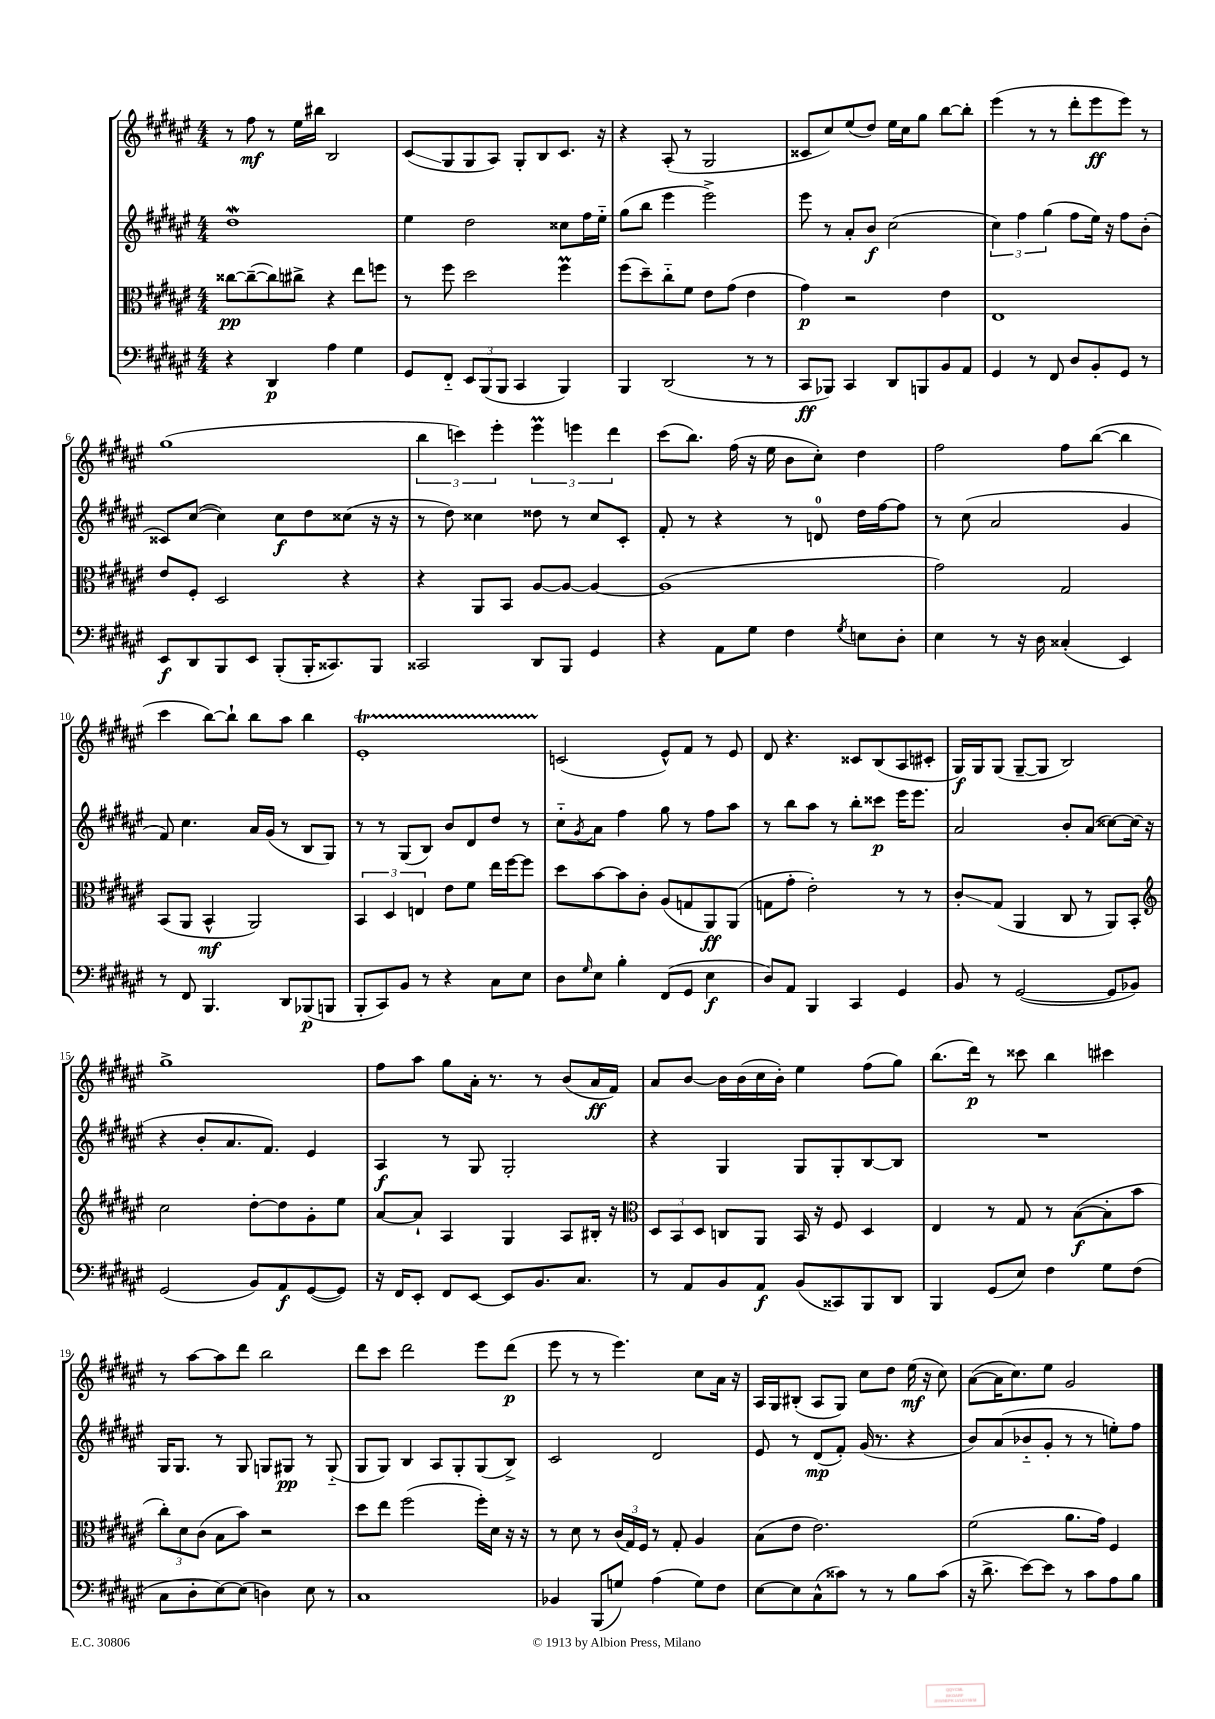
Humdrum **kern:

**kern	**kern	**kern	**kern
*staff4	*staff3	*staff2	*staff1
*clefF4	*clefC3	*clefG2	*clefG2
*k[f#c#g#d#a#e#]	*k[f#c#g#d#a#e#]	*k[f#c#g#d#a#e#]	*k[f#c#g#d#a#e#]
*M4/4	*M4/4	*M4/4	*M4/4
4r	[8cc##	1dd#	8r
.	(8cc##~_	.	8ff#
4DD#	8cc##])	.	8r
.	8cc#^	.	16ee#
.	.	.	16bb#
4A#	4r	.	2B
4G#	8ee#	.	.
.	8ff	.	.
=	=	=	=
8GG#	8r	4ee#	(8c#
8FF#'~	8ff#	.	8G#
12EE#	2dd#	2dd#	8G#
(12BBB	.	.	.
.	.	.	8A#)
12BBB	.	.	.
4CC#	.	.	8G#'
.	.	.	8B
4BBB)	4ff#	8cc##	8.c#
.	.	16ff#	.
.	.	16ee#'~	16r
=	=	=	=
4BBB	(8ff#	(8gg#	4r
.	8dd#~)	8bb	.
(2DD#	8cc#'~	4eee#	(8A#'
.	8f#	.	8r
.	8e#	2eee#^)	2G#
.	(8g#	.	.
8r	4e#	.	.
8r	.	.	.
=	=	=	=
8CC#	4g#)	8eee#	8c##
8BBB-)	.	8r	8cc#)
4CC#	2r	8a#'	(8ee#
.	.	8b	8dd#)
8DD#	.	(2cc#	16ee#
.	.	.	16cc#
8BBB	.	.	8gg#
8BB	4e#	.	[8bb
8AA#	.	.	8bb']
=	=	=	=
4GG#	1E#	6cc#)	(4eee#
.	.	6ff#	.
8r	.	.	8r
.	.	(6gg#	.
8FF#	.	.	8r
8D#	.	8ff#	8ddd#'
8BB'	.	16ee#)	8eee#
.	.	16r	.
8GG#	.	8ff#	8eee#)
8r	.	(8b'	8r
=	=	=	=
8EE#	8e#	8c##)	(1gg#
8DD#	8F#'	([8cc#	.
8BBB	2D#	4cc#])	.
8EE#	.	.	.
(8BBB'	.	8cc#	.
16BBB'	.	8dd#	.
8.CC##)	.	.	.
.	4r	(8cc##	.
8BBB	.	16r	.
.	.	16r	.
=	=	=	=
2CC##	4r	8r	6bb
.	.	8dd#)	.
.	.	.	6ccc)
.	8AA#	4cc##	.
.	.	.	6eee#'
.	8BB	.	.
8DD#	[8A#	8dd##	6eee#
8BBB	8A#_	8r	.
.	.	.	6eee
4GG#	4A#_	8cc##	.
.	.	.	6ddd#
.	.	8c#'	.
=	=	=	=
4r	(1A#]	8f#'	(8ccc#
.	.	8r	8.bb)
8AA#	.	4r	.
.	.	.	(16ff#
8G#	.	.	16r
.	.	.	16ee#
4F#	.	8r	8b
.	.	8d	8cc#')
8qG#	.	.	.
8E	.	16dd#	4dd#
.	.	[16ff#	.
8D#'	.	8ff#]	.
=	=	=	=
4E#	2g#)	8r	2ff#
.	.	(8cc#	.
8r	.	2a#	.
16r	.	.	.
16D#	.	.	.
(4C##'	2G#	.	8ff#
.	.	.	([8bb
4EE#)	.	4g#	4bb]
=	=	=	=
8r	(8BB	8f#)	4ccc#
8FF#	8AA#	4.cc#	.
4.BBB	4BB^^	.	[8bb)
.	.	.	8bb`]
.	2AA#)	16a#	8bb
.	.	(16g#	.
8DD#	.	8r	8aa#
(8BBB-	.	8B	4bb
8BBB	.	8G#)	.
=	=	=	=
8BBB'	6BB	8r	1e#'
8CC#)	.	8r	.
.	6D#	.	.
8BB	.	(8G#	.
.	6E	.	.
8r	.	8B)	.
4r	8e#	8b	.
.	8f#	8d#	.
8C#	16ee#	8dd#	.
.	[16ff#	.	.
8E#	8ff#]	8r	.
=	=	=	=
8D#	8dd#	8cc#'~	(2c
16qqG#	.	8qg#	.
8E#	[8b	8a#	.
4B'	8b]	4ff#	.
.	8c#'	.	.
(8FF#	(8A#	8gg#	8e#^^)
8GG#	8G	8r	8f#
4E#	8AA#)	8ff#	8r
.	(8AA#	8aa#	8e#
=	=	=	=
8D#)	8G	8r	8d#
8AA#	8g#'	8bb	4.r
4BBB	2e#')	8aa#	.
.	.	8r	.
4CC#	.	8bb'	8c##
.	.	8ccc##	(8B
4GG#	8r	16eee#	8A#
.	.	8.eee#	.
.	8r	.	8c#'
=	=	=	=
8BB	8c#'	2a#	16G#)
.	.	.	16G#
8r	(8G#	.	(8G#
([2GG#	4AA#	.	[8G#~
.	.	.	8G#]
.	8C#	8b'	2B)
.	8r	(8a#	.
8GG#]	8AA#)	[8cc##)	.
8BB-)	8BB'	(16cc##]	.
.	.	16r	.
=	=	=	=
*	*clefG2	*	*
(2GG#	2cc#	4r	1gg#^
.	.	8b'	.
.	.	8.a#	.
8BB)	[8dd#'	.	.
.	.	8.f#)	.
8AA#	8dd#]	.	.
([8GG#	8g#'	4e#	.
8GG#])	8ee#	.	.
=	=	=	=
16r	[8a#	4A#	8ff#
16FF#	.	.	.
8EE#'	8a#`]	.	8aa#
8FF#	4A#	8r	8gg#
[8EE#	.	8G#	16a#'
.	.	.	8.r
8EE#]	4G#	2G#'	.
8.BB	.	.	8r
.	8A#	.	(8b
8.C#	.	.	.
.	16B#'	.	16a#
.	16r	.	16f#)
=	=	=	=
*	*clefC3	*	*
8r	12D#	4r	8a#
.	12BB	.	.
8AA#	.	.	[8b
.	12D#	.	.
8BB	8C	4G#	16b]
.	.	.	(16b
8AA#	8AA#	.	16cc#
.	.	.	16b')
(8BB	16BB	8G#	4ee#
.	16r	.	.
8CC##)	8F#	8G#'	.
8BBB	4D#	[8B	(8ff#
8DD#	.	8B]	8gg#)
=	=	=	=
4BBB	4E#	1r	(8.bb
.	.	.	16ddd#)
(8GG#	8r	.	8r
8E#)	8G#	.	8ccc##
4F#	8r	.	4bb
.	([8B	.	.
8G#	8B']	.	4ccc#
(8F#	8b	.	.
=	=	=	=
8C#	12cc#')	16G#	8r
.	.	8.G#	.
.	12d#	.	.
8D#'	.	.	[8aa#
.	(12c#	.	.
[8E#)	8B	8r	8aa#]
(8E#]	8b)	8G#	8ddd#
4D)	2r	8G	2bb
.	.	8G#	.
8E#	.	8r	.
8r	.	(8G#'~	.
=	=	=	=
1C#	8dd#	8G#	8ddd#
.	8ee#	8G#)	8ccc#
.	(2ff#	4B	2ddd#
.	.	8A#	.
.	.	8G#'	.
.	16ff#')	(8G#	8eee#
.	16d#	.	.
.	16r	8B^)	(8ddd#
.	16r	.	.
=	=	=	=
4BB-	8r	2c#	8eee#
.	8d#	.	8r
(8BBB	8r	.	8r
8G)	(24c#	.	4.eee#)
.	24G#)	.	.
.	24F#	.	.
(4A#	8r	2d#	.
.	8G#'	.	.
8G)	4A#	.	8cc#
8F#	.	.	16a#
.	.	.	16r
=	=	=	=
[8E#	(8B	8e#	16A#
.	.	.	16G#
8E#]	8e#	8r	(8B#'
(8C#^^	2.e#)	(8d#	8A#
8c##)	.	8f#')	8G#)
8r	.	(16g#	8cc#
.	.	8.r	.
8r	.	.	8dd#
8B	.	4r	(16ee#
.	.	.	16r
(8c##	.	.	8cc#)
=	=	=	=
16r	(2f#	8b)	([8a#
8.d#^	.	.	.
.	.	(8a#	16a#]
.	.	.	8.cc#)
[8e#)	.	8b-'~	.
8e#]	.	8g#'	8ee#
8r	8.a#	8r	2g#
8c#	.	8r	.
.	16g#)	.	.
8A#	4F#	8ee')	.
8B	.	8ff#	.
==	==	==	==
*-	*-	*-	*-
